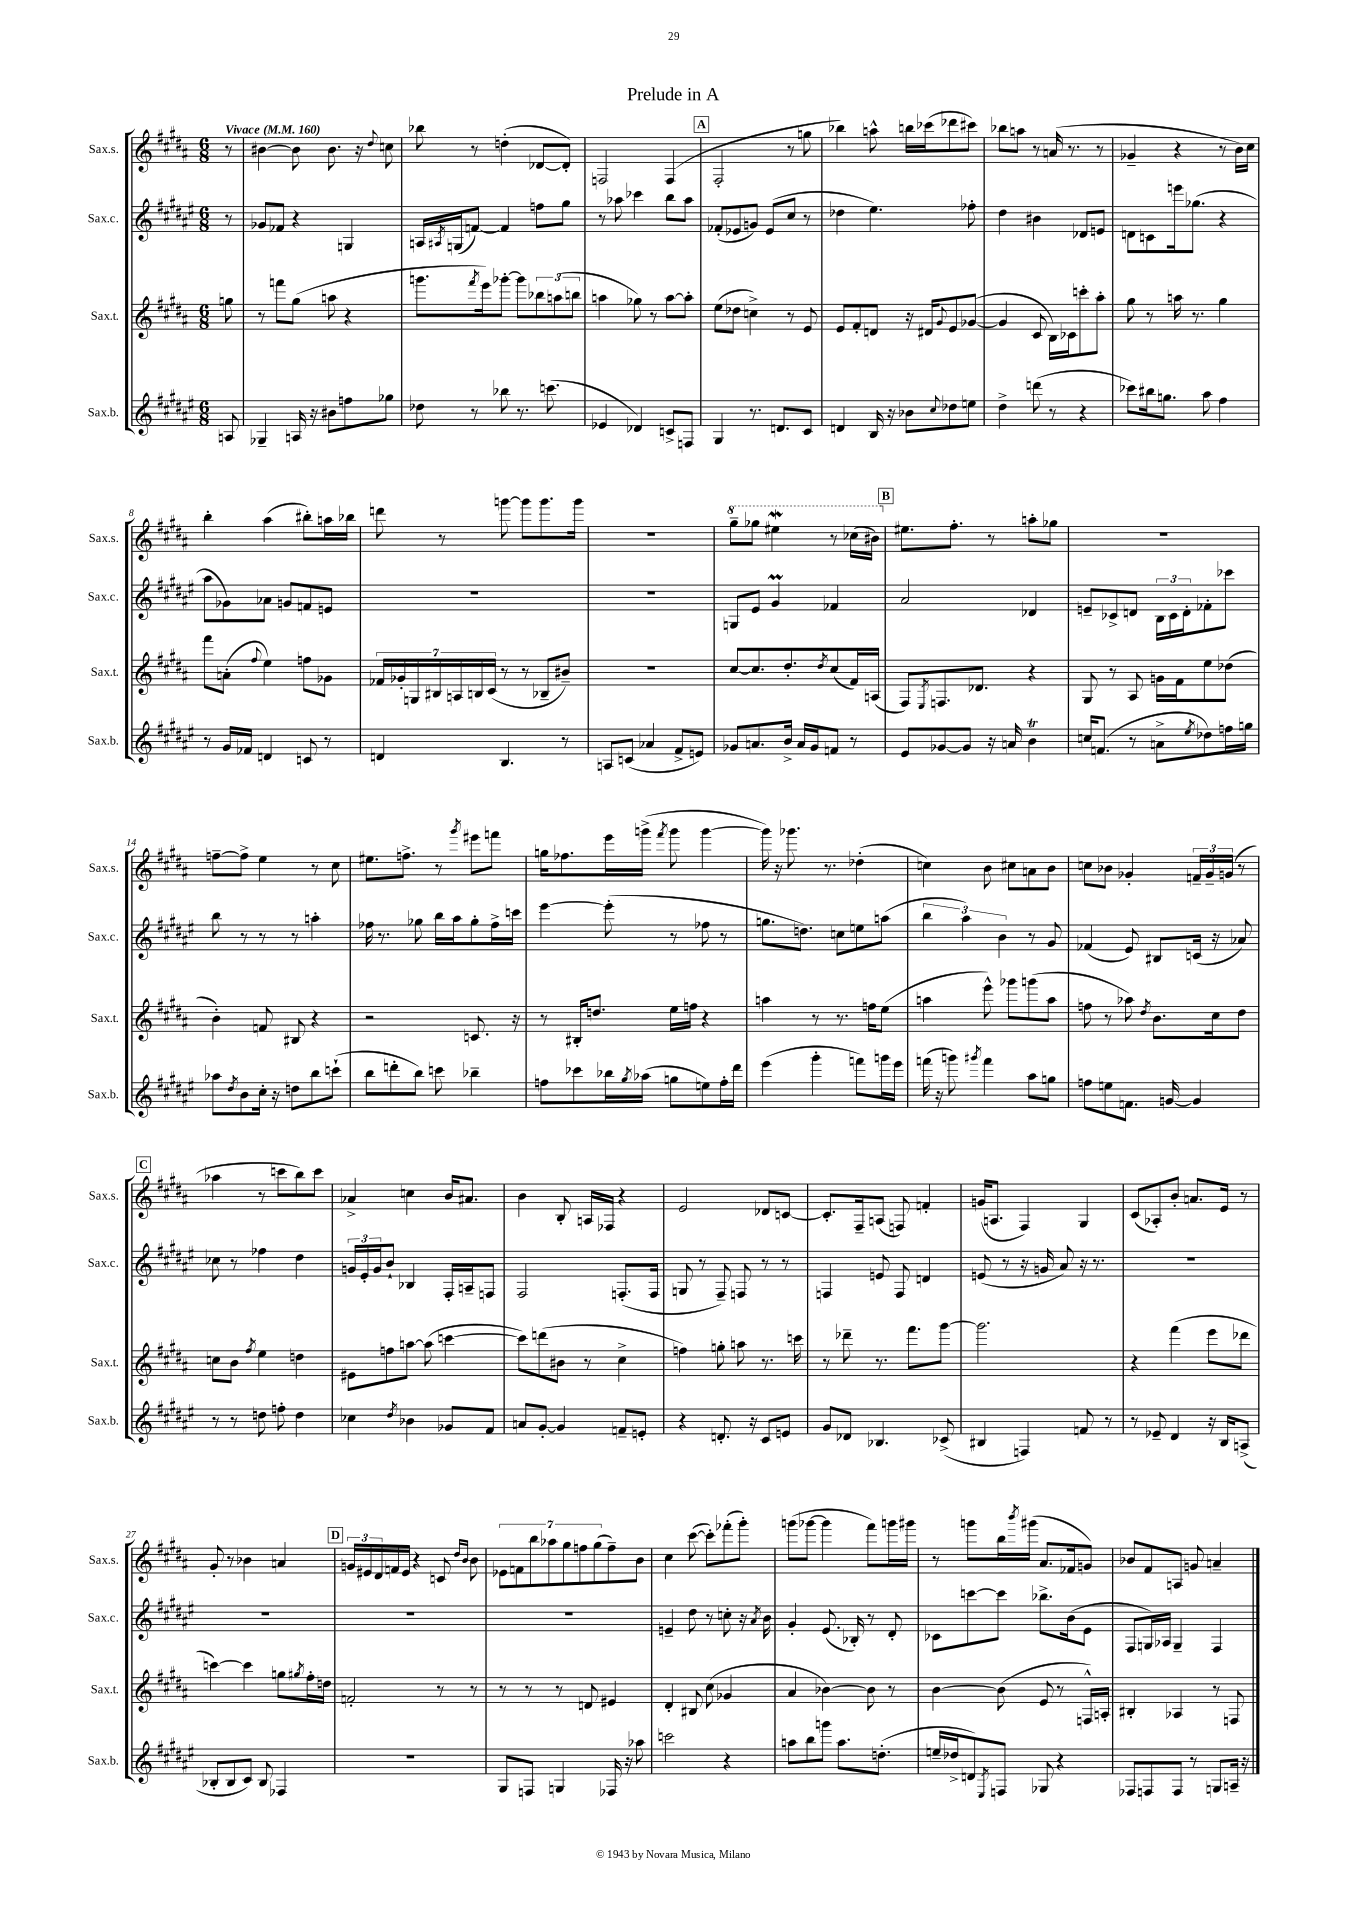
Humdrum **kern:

**kern	**kern	**kern	**kern
*staff4	*staff3	*staff2	*staff1
*clefG2	*clefG2	*clefG2	*clefG2
*k[f#c#g#d#a#e#]	*k[f#c#g#d#a#]	*k[f#c#g#d#a#e#]	*k[f#c#g#d#a#]
*M6/8	*M6/8	*M6/8	*M6/8
*MM160	*MM160	*MM160	*MM160
8A/	8gg\	8r	8r
=	=	=	=
4G-~/	8r	8g-/L	[4b#\
.	8fff\L	8f-/J	.
16A/	(8gg#\J	4r	8b#\]
16r	.	.	.
8b#\L	8aa\	.	8.b#\
8ff\	4r	4G/	.
.	.	.	16r
.	.	.	8qqdd#/
8gg-\J	.	.	8cc\
=	=	=	=
8dd-\	8.ggg\L	16A/LL	8bb-\
.	.	8qA#/	.
.	.	(16G/J	.
8r	.	[8f/J)	8r
.	8qfff#/	.	.
.	16eee\k)	.	.
8bb-\	[8ggg-'\J	4f/]	(4dd'\
8.r	8ggg-\]L	.	.
.	12bb-\	8ff\L	[8d-/L
(8.ccc\	.	.	.
.	(12aa\	.	.
.	.	8gg#\J	8d-'/]J)
.	12bb\J	.	.
=	=	=	=
4e-/	4aa\	8r	2F/
.	.	8aa-\	.
4d-/)	8gg-\)	4ccc-\	.
.	8r	.	.
8c^/L	[8aa\L	8bb\L	(4F/
8F/J	8aa'\]J	8aa-\J	.
=	=	=	=
4G#/	(8ee\L	(8f-'/L	2F#'/
.	8dd-\J	8e-/	.
8.r	4cc^\)	8g/J)	.
.	.	(8e-/L	.
8.d/L	.	.	.
.	8r	8cc#/J	8r
8c#/J	8e/	8r	8gg\
=	=	=	=
4d/	8e/L	4dd-\	4bb-\)
.	8f#'/	.	.
16B/	8d/J	4.ee#\)	8aa^^\
16r	.	.	.
8b-\L	16r	.	16bb\LL
.	16d#/LK	.	(16ccc-\J
8qqcc#/	8qqg#/	.	.
8dd-\	8e/	.	8ddd-\
8ee\J	([8g-/J	8ff-'\	8ccc#\J)
=	=	=	=
4dd#^\	4g-/]	4dd#\	8bb-\L
.	.	.	8aa\J
(8ddd\	8c#/	4b#\	8r
8r	16B\LL)	.	(16a/
.	16c-\J	.	8.r
4r	8ccc'\	8d-/L	.
.	8aa#'\J	8e/J	8r
=	=	=	=
8ccc-\L)	8gg#\	8d\L	4g-~/
16bb#\k	8r	8c\	.
8.gg\J	.	.	.
.	16aa\	16eee\k	4r
.	8.r	(8.gg-\J	.
8aa#\	.	.	.
4ff#\	4gg#\	4r	8r
.	.	.	16b\LL)
.	.	.	16cc#\JJ
=	=	=	=
8r	8fff#\L	8aa#\L	4bb'\
16g#/LL	(8a'\J	8g-\)	.
16f-/JJ	.	.	.
.	8qqff#/	.	.
4d/	4ee\)	8a-\J	(4aa#\
.	.	8g/L	.
8c/	8ff\L	8f/	8bb#'\L)
8r	8g-\J	8e/J	16aa\L
.	.	.	16bb-\JJ
=	=	=	=
4d/	28f-/LL	2.r	8ddd\
.	28g-'/	.	.
.	28G/	.	.
.	28B#/	.	.
.	.	.	8r
.	28A/	.	.
.	28B/	.	.
.	(28c#/JJ	.	.
4.B/	8r	.	[8ggg\
.	8r	.	8ggg\]L
.	8B-~/L	.	8.ggg\
8r	8b#~/J)	.	.
.	.	.	16ggg\Jk
=	=	=	=
8A/L	2.r	2.r	2.r
(8c/J	.	.	.
4a-/	.	.	.
8f#^/L	.	.	.
8e/J)	.	.	.
=	=	=	=
8g-/L	[8cc#/L	8G/L	8ggg#~\L
8.a/	8.cc#/]	8e#/J	8ggg-\J
.	.	4g#/	4eee#\
16b^/Jk	8.dd#'/	.	.
16a/LL	.	.	.
16g-/J	.	.	.
.	8qdd#/	.	.
8f/J	(8cc#/	4f-/	8r
8r	16f#/L)	.	(16ccc-\LL
.	(16A/JJ	.	16bb#\JJ)
=	=	=	=
8e#/L	8F#/L)	2a#/	8.ee#\L
.	8qE/	.	.
[8g-/	8.F/	.	.
.	.	.	8.ff#'\J
8g-/]J	.	.	.
.	8.d-/J	.	.
16r	.	.	8r
16a/	.	.	.
4b\	4r	4d-/	8aa'\L
.	.	.	8gg-\J
=	=	=	=
16cc/LK	8G#/	8e~/L	2.r
(8.f/J	.	.	.
.	8r	8c-^/	.
8r	8A#/	8d/J	.
8a^\L	16g\LL	24B\LL	.
.	.	24c-\	.
.	16f#\J	.	.
.	.	24d'\J	.
8qee#/	.	.	.
8dd-\)	8ee\	8f-'\	.
16ff\L	(8dd-\J	8ccc-\J	.
16gg\JJ	.	.	.
=	=	=	=
8aa-\L	4b'\)	8bb\	[8ff~\L
8qdd#/	.	.	.
8b\	.	8r	8ff^\]J
16cc#'\Jk	8f/	8r	4ee\
16r	.	.	.
8dd\L	8B#/	8r	.
8bb\	4r	4aa'\	8r
(8ccc`\J	.	.	8cc#\
=	=	=	=
8bb\L	2r	16ff-\	8.ee#\L
.	.	8.r	.
8ddd'\	.	.	.
.	.	.	8.ff^\J
8bb\J)	.	8gg-\	.
8ccc\	.	16bb\LL	8r
.	.	16aa#\J	.
.	.	.	8qggg#/
4bb-~\	8.c/	8gg-'\	8eee#\L
.	.	16ff-^\L	8fff\J
.	16r	16ccc\JJ	.
=	=	=	=
8ff\L	8r	[4eee#\	16gg\LK
.	.	.	8.ff-\
8ccc-\	16B#'/LK	.	.
.	8.dd/J	.	.
16bb-\L	.	(8eee#'\]	16eee\L
8qgg#/	.	.	.
(16aa-\JJ	.	.	(16ggg^\JJ
.	.	.	8qfff#/
8gg\L	16ee\LL	8r	8ggg\
.	16ff\JJ	.	.
8ee\)	4r	8ff-\	[4ggg\
16ff'\L	.	8r	.
16ddd#\JJ	.	.	.
=	=	=	=
(4eee#\	4aa\	8.gg\L	16ggg\])
.	.	.	16r
.	.	.	8.ggg-\
.	.	8.dd\J)	.
4ggg#'\	8r	.	.
.	.	.	8.r
.	8.r	8cc\L	.
8fff\L)	.	8ee\	(4dd-'\
.	16ff\LK	.	.
16ggg\L	(8ee\J	(8aa\J	.
16eee#\JJ	.	.	.
=	=	=	=
(16fff\	4aa\	6bb\	4cc\)
16r	.	.	.
8ggg\)	.	.	.
.	.	6aa#\)	.
8qggg#/	.	.	.
4fff\	8eee^^\)	.	8b\
.	.	6b\	.
.	8ggg-\L	.	8cc#\L
8aa#\L	(8ggg\	8r	8a\
8gg\J	8aa\J	8g#/	8b\J
=	=	=	=
8ff\L	8ff\	(4f-/	8cc\L
8ee\	8r	.	8b-\J
8.f\J	8aa-\)	8e#/)	4g-'/
.	8qdd#/	.	.
.	8.b\L	8B#/L	.
[16g/	.	.	.
4g/]	.	(16c/Jk	24f~/LL
.	.	.	24g-~/
.	16cc#\k	16r	.
.	.	.	(24g/JJ
.	8dd#\J	8a-/)	8r
=	=	=	=
8r	8cc\L	8cc-\	4aa-\
8r	8b\J	8r	.
.	8qff#/	.	.
8dd\	4ee\	4ff-\	8r
8ff'\	.	.	8ccc\L
4dd\	4dd\	4dd#\	8bb\)
.	.	.	8ccc\J
=	=	=	=
4cc-\	8e#\L	24g/LL	4a-^/
.	.	24e#'/	.
.	.	24g/J	.
.	8ff\	8b`/J	.
8qdd#/	.	.	.
4b-\	[8aa\J	4B-/	4cc\
.	(8aa\]	.	.
8g-/L	[4ccc\	16F#'/LL	16b/LK
.	.	16A~/J	8.a#/J
8f#/J	.	8F/J	.
=	=	=	=
8a/L	8ccc\]L)	2F#/	4b\
[8g#'/J	(8ddd\	.	.
4g#/]	8b#\J	.	8B'/
.	8r	.	16A/LL
.	.	.	16F-/JJ
8f~/L	4cc#^\	(8.F'/L	4r
8e'/J	.	.	.
.	.	16F/Jk	.
=	=	=	=
4r	4ff\)	8G/	2e/
.	.	8r	.
8.d'/	8gg'\	8F#~/)	.
.	8aa\	8F/	.
16r	.	.	.
8c#/L	8.r	8r	8d-/L
8e/J	.	8r	[8c/J
.	16ccc\	.	.
=	=	=	=
8g#/L	8r	4F/	8.c'/]L
8d-/J	8ddd-~\	.	.
.	.	.	16F#~/k
4.B-/	8.r	8e/	(8A/J
.	.	8F/	8F/)
.	8.fff#\L	.	.
.	.	4d/	4f'/
(8c-^/	[8ggg#\J	.	.
=	=	=	=
4B#/	2.ggg#\]	(8e/	(16g/LK
.	.	.	8.A/J
.	.	8r	.
4F/)	.	16r	4F#/)
.	.	16g/	.
.	.	8a#/)	.
8f/	.	16r	4G#/
.	.	8.r	.
8r	.	.	.
=	=	=	=
8r	4r	2.r	(8c#/L
8e-~/	.	.	8A-'/)
4d#/	(4fff#\	.	8b'/J
.	.	.	8.a/L
16r	8eee\L	.	.
16B/LK	.	.	16e/Jk
(8A^/J	8ddd-\J	.	8r
=	=	=	=
8B-'/L	[4ccc\)	2.r	8g#'/
8B-/	.	.	8r
8c#/J)	4ccc\]	.	4b-\
8B-/	.	.	.
4F-/	8gg\L	.	4a/
.	8qgg#/	.	.
.	16ff#'\L	.	.
.	16dd\JJ	.	.
=	=	=	=
2.r	2f'/	2.r	24g/LL
.	.	.	24e#/
.	.	.	24d#/
.	.	.	16f/
.	.	.	16e#/JJ
.	.	.	4r
.	8r	.	8c/
.	.	.	16qqdd#/LL
.	.	.	16qqb/JJ
.	8r	.	8b\
=	=	=	=
8G#/L	8r	2.r	14e-\L
.	.	.	14f\
8F/J	8r	.	.
.	.	.	14bb\
.	.	.	14aa-\
4G/	8r	.	.
.	.	.	14gg#\
.	.	.	14ff\
.	8d/	.	.
.	.	.	(14gg#\
16F-/	4e#/	.	8ff~\)
16r	.	.	.
8aa-\	.	.	8b\J
=	=	=	=
2ccc\	4d#'/	4e~/	4cc#\
.	8B#/	8dd#\	([8ccc#\
.	(8cc#\	8r	8ccc#'\]L)
4r	4g-/	8cc'\	(8fff-'\
.	.	16r	8ggg#'\J)
.	.	8qa#/	.
.	.	16b\	.
=	=	=	=
8aa\L	4a#/	4g#'/	(8ggg\L
8bb\	.	.	[8ggg-\J
8ggg\J	[4b-\)	(8.e#/	4ggg-\]
8.aa\L	.	.	.
.	.	16B-'/)	.
.	8b-\]	8r	8fff#\L)
(8.dd'\J	.	.	.
.	8r	8d#'/	16ggg\L
.	.	.	16ggg#\JJ
=	=	=	=
16ee~/LL	[4b\	8c-\L	8r
16dd-^/J	.	.	.
8d/)	.	[8ccc\	8ggg\L
8qE#/	.	.	.
8F/J	(8b\]	8ccc\]J	16bb\L
.	.	.	8qbbb/
.	.	.	(16ggg#\JJ
8G-/	8e/	8.bb-^\L	8.a#/L
4r	8r	.	.
.	.	(16b\k	16f-/k
.	16F^^/LL)	8e#\J	8g/J)
.	16A'/JJ	.	.
=	=	=	=
8F-/L	4B#'/	8F#/L	8b-/L
8F/	.	16G/L)	8f#/
.	.	16A-/JJ	.
8F/J	4A-/	4G~/	8A/J
8r	.	.	8g/
8G/L	8r	4F#/	4a~/
16A~/Jk	8F/	.	.
16r	.	.	.
==	==	==	==
*-	*-	*-	*-
